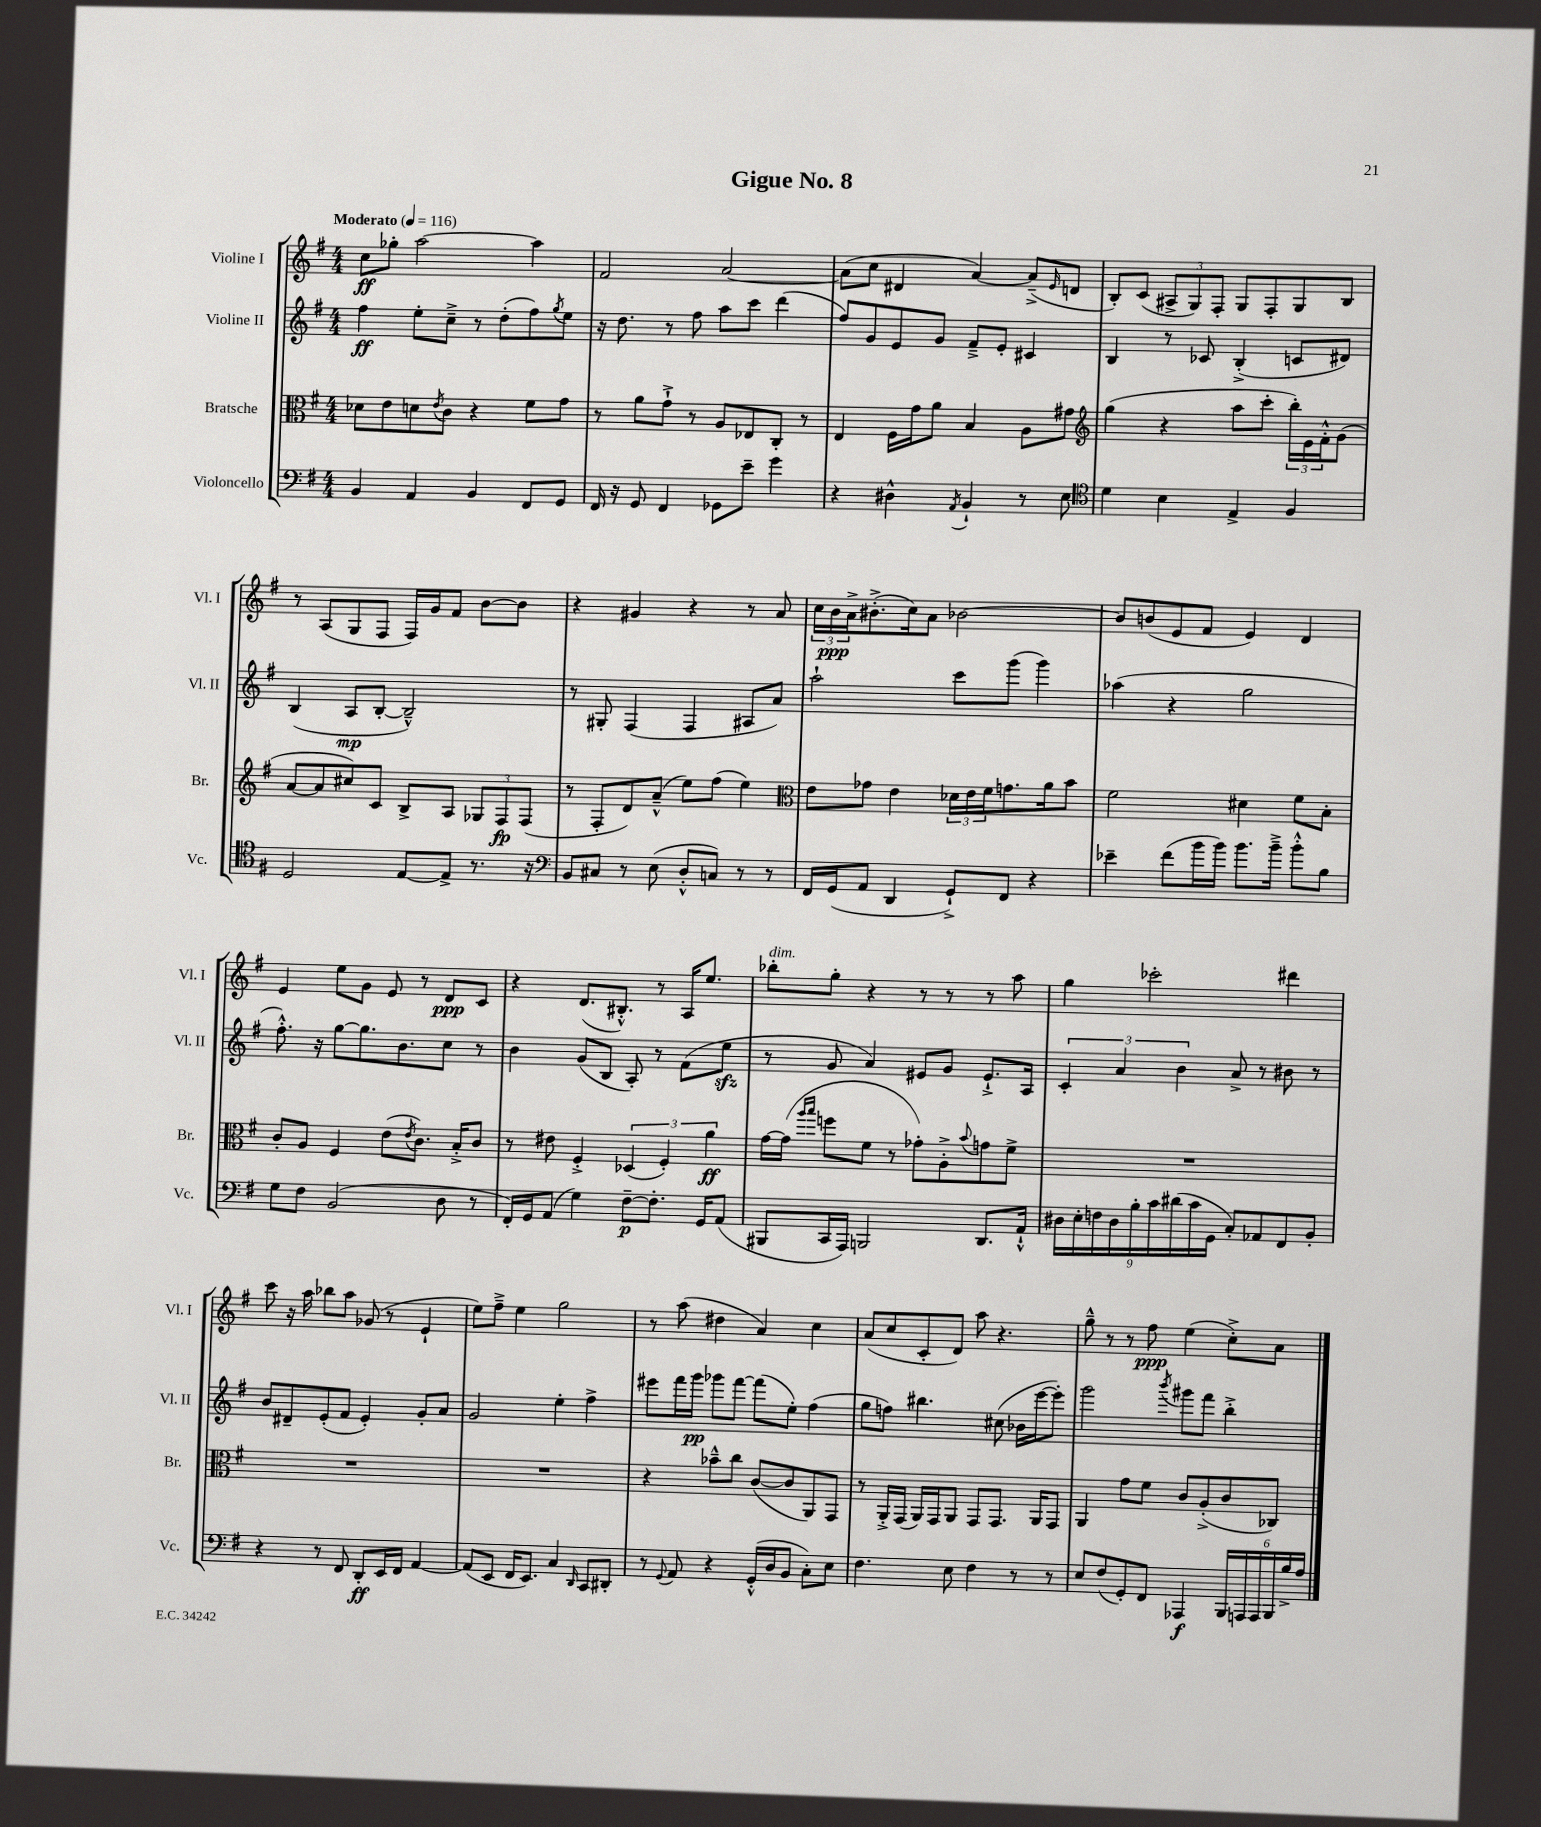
\header { title = "Gigue No. 8" }
<<
\new StaffGroup <<
\new Staff = "s0" \with { instrumentName = "Violine I" shortInstrumentName = "Vl. I" } {
    \clef treble \key g \major \numericTimeSignature \time 4/4 \tempo "Moderato" 4 = 116
    c''8\ff ges''8-. a''2~ a''4 |
    fis'2 a'2~ |
    a'8( c''8 dis'4 a'4~) a'8--->( \grace { e'16 } d'8 |
    b8-.) c'8( \tuplet 3/2 { ais8-> g8) fis8-. } g8 fis8-. g8 b8 |
    r8 a8( g8 fis8 fis16) g'16 fis'8 b'8~ b'8 |
    r4 gis'4 r4 r8 a'8 |
    \tuplet 3/2 { c''16 b'16\ppp a'16-> } bis'8.-.->( c''16) a'8 bes'2~ |
    bes'8 b'8( e'8 fis'8 e'4) d'4 |
    e'4 e''8 g'8 e'8 r8 d'8\ppp c'8 |
    r4 d'8.( bis8.-.-^) r8 a16 e''8. |
    bes''8-.^\markup { \italic "dim." } g''8-. r4 r8 r8 r8 a''8 |
    g''4 ces'''2-. dis'''4 |
    c'''8 r16 a''16 bes''8 a''8 ges'8( r8 e'4-! |
    e''8) fis''8---> e''4 g''2 |
    r8 a''8( dis''4 a'4) c''4 |
    a'8( c''8 c'8-. d'8) a''8 r4. |
    g''8---^ r8 r8 fis''8\ppp e''4( c''8-.->) a'8 \bar "|." |
}
\new Staff = "s1" \with { instrumentName = "Violine II" shortInstrumentName = "Vl. II" } {
    \clef treble \key g \major \numericTimeSignature \time 4/4
    fis''4\ff e''8-. c''8---> r8 d''8-.( fis''8) \acciaccatura { g''8 } e''8 |
    r16 d''8. r8 fis''8 a''8 c'''8 d'''4( |
    fis''8) g'8 e'8 g'8 fis'8---> e'8-. cis'4 |
    b4 r8 ces'8 b4-.->( c'8 dis'8) |
    b4( a8\mp b8~-. b2---^) |
    r8 gis8-. fis4( fis4 ais8 a'8) |
    a''2-! c'''8 g'''8( g'''4) |
    aes''4( r4 g''2 |
    fis''8.-.-^) r16 g''8~ g''8. b'8. c''8 r8 |
    b'4 g'8( b8 a8-.) r8 fis'8( e''8\sfz |
    r8 g'8 a'4) eis'8 g'8 eis'8.-!-> a16 |
    \tuplet 3/2 { c'4-. a'4 b'4 } a'8-> r8 bis'8 r8 |
    b'8 dis'8-- e'8-.( fis'8 e'4-.) g'8-. a'8 |
    g'2 e''4-. fis''4-> |
    eis'''8 fis'''16 g'''16\pp ges'''8 fis'''8~ fis'''8( e''8-.) fis''4( |
    g''8 f''8) bis''4. cis''8( bes'16 e'''16~ e'''8-.) |
    g'''2 \acciaccatura { b'''8 } gis'''8 fis'''8 b''4-.-> \bar "|." |
}
\new Staff = "s2" \with { instrumentName = "Bratsche" shortInstrumentName = "Br." } {
    \clef alto \key g \major \numericTimeSignature \time 4/4
    des'8 e'8 d'8 \acciaccatura { e'8 } c'8 r4 fis'8 g'8 |
    r8 a'8 g'8-!-> r8 a8 ees8 c8-. r8 |
    e4 fis16 g'16 a'8 b4 a8 gis'8 |
    \clef treble g''4( r4 a''8 c'''8-. \tuplet 3/2 { b''16-.) e'16 fis'16-.-^ } g'8( |
    a'8~ a'8 cis''8) c'8 b8-> a8 \tuplet 3/2 { ges8 fis8\fp fis8( } |
    r8 fis8-. d'8) a'8---^( e''8) fis''8( e''4) |
    \clef alto e'8 ges'8 e'4 \tuplet 3/2 { des'16 e'16 fis'16 } g'8. a'16 b'8 |
    fis'2 dis'4 fis'8 b8-. |
    c'8-. a8 fis4 e'8( \acciaccatura { e'8 } c'8.) b16-.-> c'8 |
    r8 eis'8 fis4-.-> \tuplet 3/2 { des4( fis4-.) a'4\ff } |
    g'16~ g'16( \grace { a''16 b''16 } f''8 fis'8 r8 ges'8-.) a8-.-> \appoggiatura { b'8 } g'8 fis'8-> |
    R1 |
    R1 |
    R1 |
    r4 bes'8---^ c''8 c'8~( c'8 a,8) g,8 |
    r8 a,16-.-> g,16( a,16) g,16 a,8 g,8 g,8. a,16 g,8 |
    a,4 g'8 fis'8 c'8 a8-.->( c'8 ces8) \bar "|." |
}
\new Staff = "s3" \with { instrumentName = "Violoncello" shortInstrumentName = "Vc." } {
    \clef bass \key g \major \numericTimeSignature \time 4/4
    b,4 a,4 b,4 fis,8 g,8 |
    fis,16 r16 g,8 fis,4 ges,8 e'8-- g'4 |
    r4 dis4-^ \acciaccatura { a,8 } b,4-! r8 e8 |
    \clef tenor d'4 b4 e4-> fis4 |
    d2 e8~ e8-> r8. r16 |
    \clef bass b,8 cis8 r8 e8( d8-.-^ c8) r8 r8 |
    fis,16 g,16( a,8 d,4 g,8-!->) fis,8 r4 |
    ees'4-- fis'8( b'16 b'16) b'8. b'16---> b'8-.-^ b8 |
    g8 fis8 b,2( d8 r8 |
    fis,16-.) g,16 a,8( g4) fis8~--\p fis8.-. g,16 a,8( |
    bis,,8 c,16 a,,16) b,,2 d,8. a,16-!-^ |
    \tuplet 9/8 { dis16 e16-. f16 dis16 b16-. c'16 dis'16( c'16 g,16 } c8-.) aes,8 fis,8 b,8-. |
    r4 r8 fis,8 d,8-.\ff e,16 fis,16 a,4~ |
    a,8( e,8 fis,16 e,8.) c4 \grace { d,16 } c,8 dis,8-. |
    r8 \appoggiatura { g,8 } a,8 r4 g,16-.-^( d16 b,8 c8-.) e8 |
    fis4. e8 fis4 r8 r8 |
    e8 fis8( g,8-.) fis,8 aes,,4\f \tuplet 6/4 { b,,16 a,,16 a,,16 b,,16 b16-> a16 } \bar "|." |
}
>>
>>
\layout { \context { \Score \remove "Bar_number_engraver" } }
